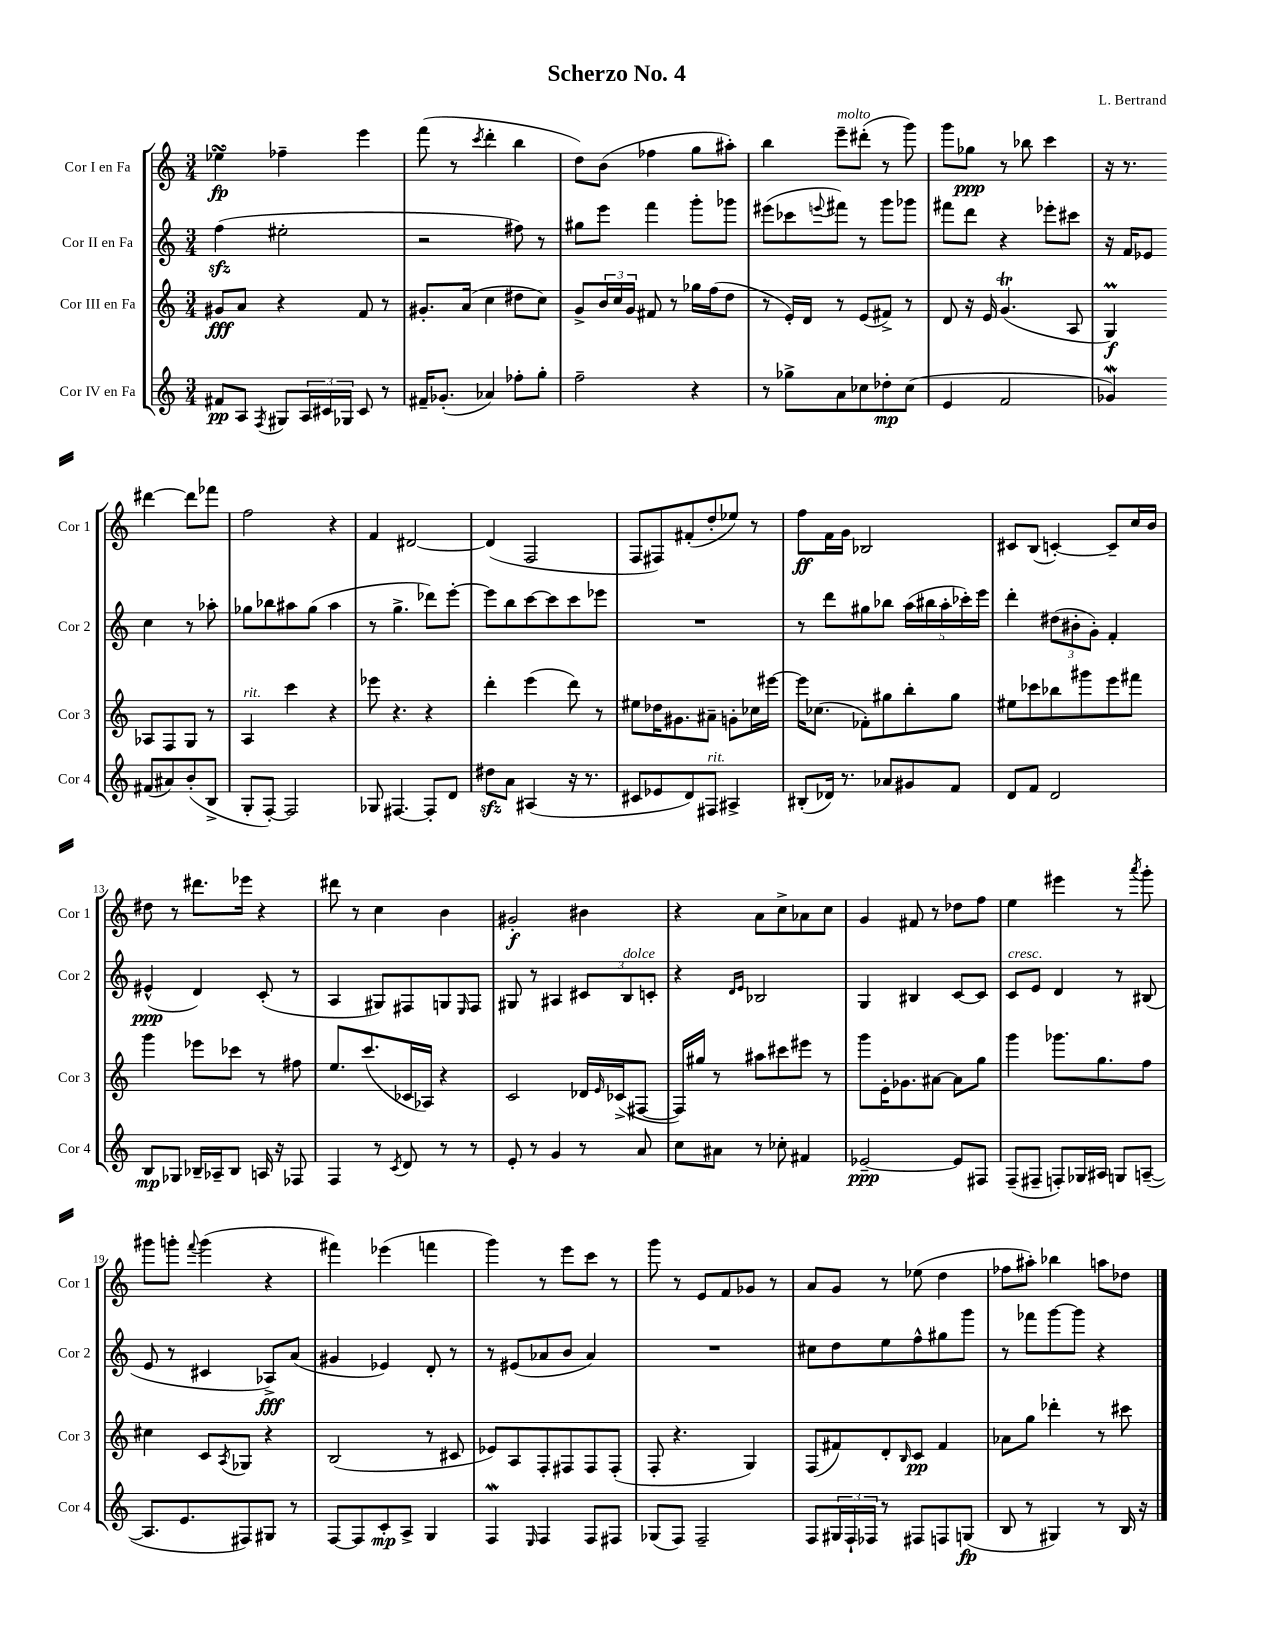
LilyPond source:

\header { title = "Scherzo No. 4" composer = "L. Bertrand" }
<<
\new StaffGroup <<
\new Staff = "s0" \with { instrumentName = "Cor I en Fa" shortInstrumentName = "Cor 1" } {
    \clef treble \key c \major \numericTimeSignature \time 3/4
    ees''4\turn\fp fes''4-- e'''4 |
    f'''8( r8 \acciaccatura { c'''8 } d'''4-. b''4 |
    d''8) b'8( fes''4 g''8 ais''8-.) |
    b''4 e'''8--^\markup { \italic "molto" } dis'''8-.( r8 g'''8) |
    g'''8 ges''8\ppp r8 bes''8 c'''4 |
    r16 r8. dis'''4~ dis'''8 fes'''8 |
    f''2 r4 |
    f'4 dis'2~ |
    dis'4( f2 |
    f8 fis8) fis'8-.( d''8-. ees''8) r8 |
    f''8\ff f'16 g'16 bes2 |
    cis'8 b8( c'4~-.) c'8-- c''16 b'16 |
    dis''8 r8 dis'''8. ees'''16 r4 |
    dis'''8 r8 c''4 b'4 |
    gis'2-.\f bis'4 |
    r4 a'8 c''8-> aes'8 c''8 |
    g'4 fis'8 r8 des''8 f''8 |
    e''4 eis'''4 r8 \acciaccatura { a'''8 } g'''8-. |
    gis'''8 g'''8-. \appoggiatura { f'''8 } g'''4( r4 |
    fis'''4) ees'''4( f'''4 |
    g'''4) r8 e'''8 c'''8 r8 |
    g'''8 r8 e'8 f'8 ges'8 r8 |
    a'8 g'8 r8 ees''8( d''4 |
    fes''8 ais''8-.) bes''4 a''8 des''8 \bar "|." |
}
\new Staff = "s1" \with { instrumentName = "Cor II en Fa" shortInstrumentName = "Cor 2" } {
    \clef treble \key c \major \numericTimeSignature \time 3/4
    f''4\sfz( eis''2-. |
    r2 fis''8) r8 |
    gis''8 e'''8 f'''4 g'''8-. ges'''8 |
    eis'''8( ces'''8 \appoggiatura { e'''8 } fis'''8) r8 g'''8 ges'''8 |
    fis'''8 d'''8 r4 ees'''8-. cis'''8 |
    r16 f'16 ees'8 c''4 r8 aes''8-. |
    ges''8 bes''8 ais''8 ges''8( ais''4 |
    r8 g''4.-> des'''8) e'''8~-. |
    e'''8 b''8 c'''8~ c'''8 c'''8 ees'''8 |
    R2. |
    r8 d'''8 gis''8 bes''8 \tuplet 5/4 { a''16( bis''16 a''16-. ces'''16-.) e'''16 } |
    d'''4-. \tuplet 3/2 { dis''8( bis'8-. g'8-.) } f'4-. |
    eis'4-^\ppp( d'4) c'8-.( r8 |
    a4 gis8) fis8 g8 \grace { e16 } fis8 |
    gis8 r8 ais4 \tuplet 3/2 { cis'8 b8^\markup { \italic "dolce" } c'8-. } |
    r4 \grace { d'16 e'16 } bes2 |
    g4 bis4 c'8~ c'8 |
    c'8^\markup { \italic "cresc." } e'8 d'4 r8 bis8( |
    e'8 r8 cis'4 aes8->\fff) a'8( |
    gis'4 ees'4) d'8-. r8 |
    r8 eis'8( aes'8 b'8 aes'4) |
    R2. |
    cis''8 d''8 e''8 f''8-^ gis''8 g'''8 |
    r8 fes'''8 g'''8~ g'''8 r4 \bar "|." |
}
\new Staff = "s2" \with { instrumentName = "Cor III en Fa" shortInstrumentName = "Cor 3" } {
    \clef treble \key c \major \numericTimeSignature \time 3/4
    gis'8\fff a'8 r4 f'8 r8 |
    gis'8.-. a'16( c''4 dis''8 c''8) |
    g'8-> \tuplet 3/2 { b'16 c''16 g'16 } fis'8 r8 ges''16 f''16( d''8 |
    r8 e'16-.) d'16 r8 e'8( fis'8->) r8 |
    d'8 r16 e'16 g'4.\trill( a8 |
    g4\prall\f) aes8 f8 g8 r8 |
    a4^\markup { \italic "rit." } c'''4 r4 |
    ees'''8 r4. r4 |
    d'''4-. e'''4( d'''8) r8 |
    eis''8 des''16 gis'8. ais'8-- g'8-. ces''16 eis'''16~ |
    eis'''16 ces''8.( fes'8-.) gis''8 b''8-. gis''8 |
    eis''8 ces'''8 bes''8 gis'''8 e'''8 fis'''8 |
    g'''4 ees'''8 ces'''8 r8 fis''8 |
    e''8. c'''8.( ces'16 aes16) r4 |
    c'2 des'16 \grace { e'16 } ces'16->( fis8~ |
    fis16) gis''16 r8 ais''8 cis'''8 eis'''8 r8 |
    g'''8 e'16-. ges'8. ais'8~ ais'8 g''8 |
    g'''4 ges'''8. g''8. f''8 |
    cis''4 c'8 \acciaccatura { a8 } ges8 r4 |
    b2( r8 cis'8 |
    ees'8) a8 f8-. fis8 fis8 fis8-.( |
    f8-. r4. g4) |
    f8( fis'8) d'8-. \grace { b16 } c'8\pp fis'4 |
    aes'8 g''8 des'''4-. r8 cis'''8 \bar "|." |
}
\new Staff = "s3" \with { instrumentName = "Cor IV en Fa" shortInstrumentName = "Cor 4" } {
    \clef treble \key c \major \numericTimeSignature \time 3/4
    fis'8\pp a8 \acciaccatura { f8 } gis8 \tuplet 3/2 { a16 cis'16 ges16 } cis'8 r8 |
    fis'16-- ges'8.-.( aes'4) fes''8-. g''8-. |
    f''2-- r4 |
    r8 ges''8-> a'8 ces''8 des''8-.\mp ces''8( |
    e'4 f'2 |
    ges'4\mordent) fis'8( ais'8) b'8-.( b8-> |
    g8-. f8~-.) f2 |
    ges8 fis4.~ fis8-. d'8 |
    dis''8\sfz a'8 ais4( r16 r8. |
    cis'8 ees'8 d'8) fis8^\markup { \italic "rit." } ais4-> |
    bis8-.( des'16) r8. aes'8 gis'8 f'8 |
    d'8 f'8 d'2 |
    b8\mp ges8 bes16-- aes16-- bes8 a16 r16 fes8 |
    f4 r8 \acciaccatura { c'8 } d'8 r8 r8 |
    e'8-. r8 g'4 r8 a'8 |
    c''8 ais'8 r8 ces''8-. fis'4 |
    ees'2~--\ppp ees'8 fis8 |
    f8--( fis8-- f8-.) ges16 ais16 g8 a8~--( |
    a8. e'8. fis8) gis8 r8 |
    f8~ f8 c'8-.\mp a8-> g4 |
    f4\mordent \grace { e16 } f4 f8 fis8 |
    ges8( f8) f2-- |
    f8 \tuplet 3/2 { gis16 f16-! fes16 } r8 fis8 f8 g8\fp( |
    b8 r8 gis4) r8 b16 r16 \bar "|." |
}
>>
>>
